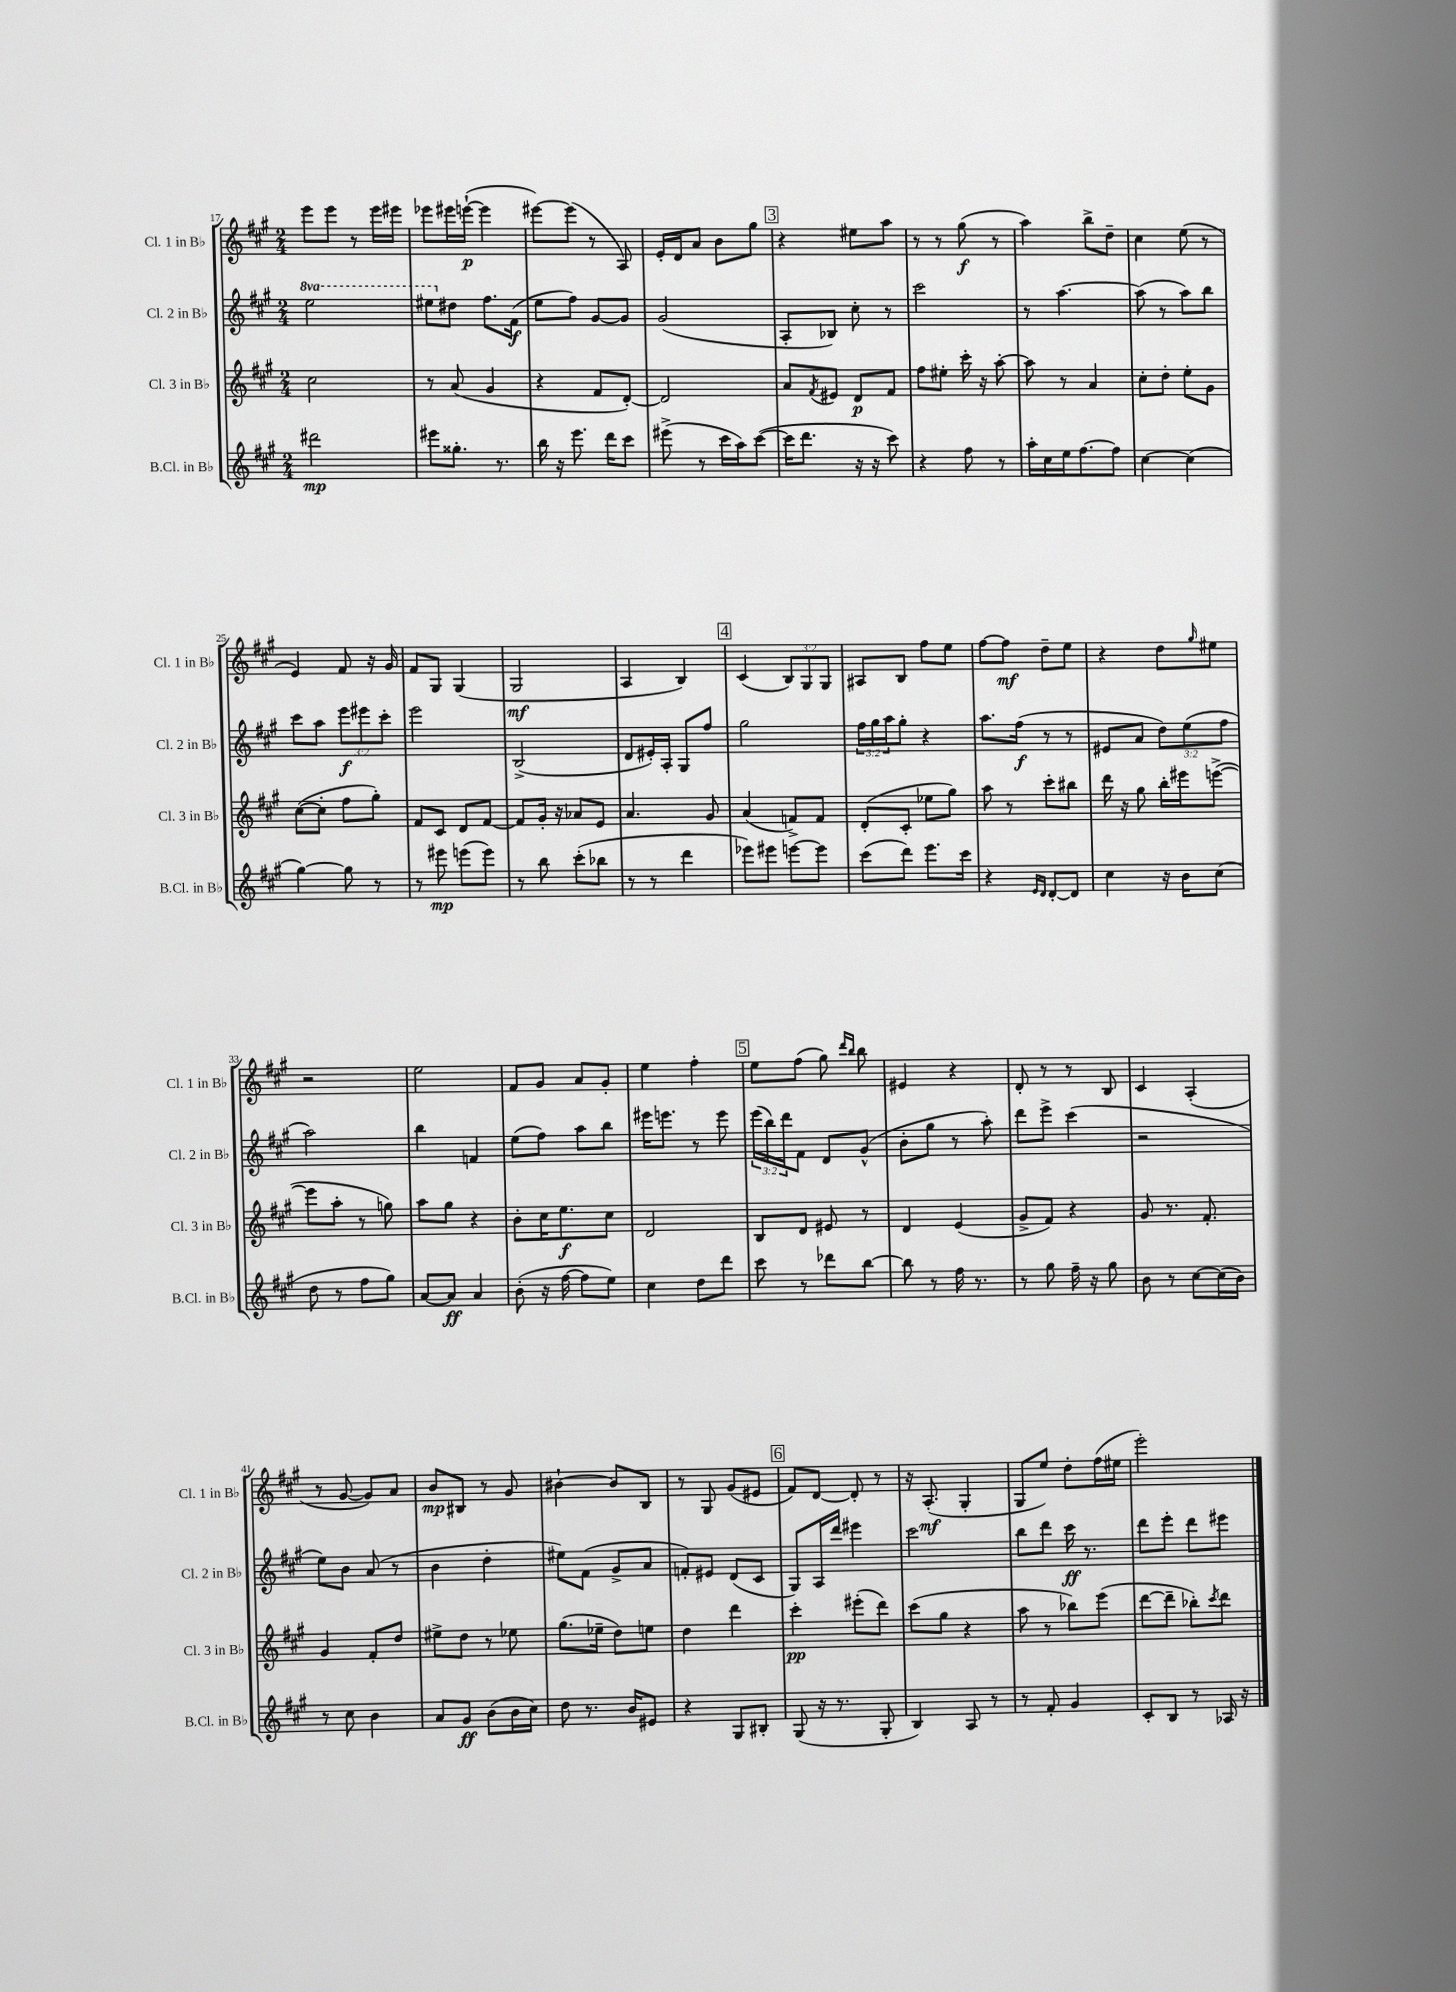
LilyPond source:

<<
\new StaffGroup <<
\new Staff = "s0" \with { instrumentName = "Cl. 1 in Bb" shortInstrumentName = "Cl. 1 in Bb" } {
    \clef treble \key a \major \numericTimeSignature \time 2/4 \override Staff.TupletNumber.text = #tuplet-number::calc-fraction-text
    e'''8 e'''8 r8 e'''16 eis'''16 |
    ees'''8 eis'''16 e'''16~-!\p( e'''4 |
    eis'''8~) eis'''8( r8 a8) |
    e'16-. d'16 a'8 b'8 gis''8 |
    \mark \markup { \box "3" } r4 eis''8 a''8 |
    r8 r8 gis''8\f( r8 |
    a''4) b''8-> d''8-- |
    cis''4 e''8( r8 |
    e'4) fis'8 r16 gis'16 |
    fis'8 gis8 gis4( |
    gis2\mf |
    a4 b4) |
    \mark \markup { \box "4" } cis'4( \tuplet 3/2 { b8) gis8 gis8 } |
    ais8 b8 fis''8 e''8 |
    fis''8~ fis''8\mf d''8-- e''8 |
    r4 d''8 \grace { gis''16 } eis''8 |
    r2 |
    e''2 |
    fis'8 gis'8 a'8 gis'8-. |
    e''4 fis''4-. |
    \mark \markup { \box "5" } e''8 fis''8( gis''8) \grace { d'''16 b''16 } b''8 |
    eis'4 r4 |
    d'8-. r8 r8 b8 |
    cis'4 a4-.( |
    r8 gis'8~ gis'8) a'8 |
    b'8\mp bis8 r8 gis'8 |
    bis'4~-! bis'8 b8 |
    r8 gis8 gis'8( eis'8 |
    \mark \markup { \box "6" } fis'8) d'8~ d'8-. r8 |
    r16 a8.-.\mf( gis4-. |
    gis8 e''8) d''8-. fis''16( eis''16 |
    e'''2-.) \bar "|." |
}
\new Staff = "s1" \with { instrumentName = "Cl. 2 in Bb" shortInstrumentName = "Cl. 2 in Bb" } {
    \clef treble \key a \major \numericTimeSignature \time 2/4 \override Staff.TupletNumber.text = #tuplet-number::calc-fraction-text \set Staff.ottavationMarkups = #ottavation-simple-ordinals
    \ottava #1 e'''2 |
    eis'''8 \ottava #0 dis''8 fis''8. fis'16\f( |
    e''8 fis''8) gis'8~ gis'8 |
    gis'2( |
    \mark \markup { \box "3" } a8-. bes8) cis''8-. r8 |
    cis'''2 |
    r8 a''4.~ |
    a''8( r8 a''8) b''8 |
    cis'''8 a''8 \tuplet 3/2 { e'''8\f eis'''8 cis'''8-. } |
    e'''2 |
    b2->( |
    d'8 eis'16-.) a16-. gis8 fis''8 |
    \mark \markup { \box "4" } gis''2 |
    \tuplet 3/2 { fis''16 gis''16 a''16 } gis''8-. r4 |
    a''8. fis''16\f( r8 r8 |
    eis'8 a'8 \tuplet 3/2 { d''8) e''8( fis''8 } |
    a''2) |
    b''4 f'4 |
    e''8( fis''8) a''8 b''8 |
    eis'''16 e'''8. r8 e'''8 |
    \mark \markup { \box "5" } \tuplet 3/2 { e'''16( b''16) d'''16 } fis'8 d'8 gis'8-^( |
    b'8-. gis''8 r8 a''8-.) |
    d'''8 e'''8-> cis'''4( |
    r2 |
    e''8) b'8 a'8( r8 |
    b'4 d''4-. |
    eis''8) fis'8( gis'8-> a'8 |
    f'8-.) eis'8 d'8( cis'8 |
    \mark \markup { \box "6" } gis8) a16 d'''16 eis'''4 |
    cis'''2 |
    b''8 d'''8 cis'''16\ff r8. |
    d'''8 e'''8-. d'''8 eis'''8 \bar "|." |
}
\new Staff = "s2" \with { instrumentName = "Cl. 3 in Bb" shortInstrumentName = "Cl. 3 in Bb" } {
    \clef treble \key a \major \numericTimeSignature \time 2/4
    cis''2 |
    r8 a'8( gis'4 |
    r4 fis'8 d'8~-.) |
    d'2 |
    \mark \markup { \box "3" } a'8 \acciaccatura { fis'8 } eis'8 d'8\p fis'8 |
    fis''8 eis''8-. cis'''16-. r16 a''8~-. |
    a''8 r8 a'4 |
    cis''8-. d''8-. e''8-. gis'8 |
    cis''8~( cis''8-. fis''8 gis''8-.) |
    fis'8 cis'8 d'8 fis'8~ |
    fis'8 gis'16-. r16 aes'8 e'8 |
    a'4. gis'8 |
    \mark \markup { \box "4" } a'4( f'8->) f'8 |
    d'8-.( cis'8-. ees''8 gis''8) |
    a''8 r8 cis'''8-. bis''8 |
    d'''16 r16 gis''8 b''16-. eis'''16 e'''8~->( |
    e'''8 a''8-. r8 g''8) |
    a''8 gis''8 r4 |
    b'8-. cis''16 e''8.\f cis''8 |
    d'2 |
    \mark \markup { \box "5" } b8 d'8 eis'8 r8 |
    d'4 e'4( |
    gis'8-> fis'8) r4 |
    gis'8 r8. fis'8.-. |
    gis'4 fis'8-. d''8 |
    eis''8-> d''8 r8 ees''8 |
    gis''8.( ees''16-- d''8) e''8 |
    d''4 d'''4 |
    \mark \markup { \box "6" } cis'''4-.\pp eis'''8-.( d'''8) |
    cis'''8( gis''8 r4 |
    a''8 r8 bes''8) e'''8( |
    d'''8~ d'''8-- bes''8-.) \acciaccatura { cis'''8 } d'''8 \bar "|." |
}
\new Staff = "s3" \with { instrumentName = "B.Cl. in Bb" shortInstrumentName = "B.Cl. in Bb" } {
    \clef treble \key a \major \numericTimeSignature \time 2/4
    dis'''2\mp |
    eis'''8 gisis''8.-. r8. |
    b''16 r16 e'''8. d'''16 cis'''8 |
    eis'''8->( r8 cis'''16 a''16) cis'''8~( |
    \mark \markup { \box "3" } cis'''16 d'''8. r16 r16 cis'''8) |
    r4 fis''8 r8 |
    a''16-. cis''16 e''16 fis''8.~ fis''8 |
    cis''4~ cis''4( |
    gis''4~) gis''8 r8 |
    r8 eis'''8\mp e'''8( e'''8) |
    r8 b''8 cis'''8-.( bes''8 |
    r8 r8 d'''4 |
    \mark \markup { \box "4" } ees'''8) eis'''8 e'''8~ e'''8 |
    cis'''8( d'''8) e'''8. cis'''16 |
    r4 \grace { e'16 d'16 } d'8~-. d'8 |
    cis''4 r16 b'16 cis''8( |
    d''8 r8 fis''8 gis''8) |
    a'8~ a'8\ff a'4 |
    b'8-.( r16 fis''16~ fis''8 e''8) |
    cis''4 d''8 d'''8 |
    \mark \markup { \box "5" } cis'''8 r8 des'''8 b''8~ |
    b''8 r8 fis''16 r8. |
    r8 gis''8 fis''16-- r16 gis''8 |
    b'8 r8 cis''8~ cis''16( b'16) |
    r8 cis''8 b'4 |
    a'8 gis'8\ff b'8( b'16 cis''16) |
    d''8 r8. b'16 eis'8 |
    r4 gis8 bis8-. |
    \mark \markup { \box "6" } gis8( r16 r8. gis8-. |
    b4) a8 r8 |
    r8 fis'8-. gis'4 |
    cis'8-. b8 r8 aes16 r16 \bar "|." |
}
>>
>>
\layout { \context { \Score currentBarNumber = #17 } }
